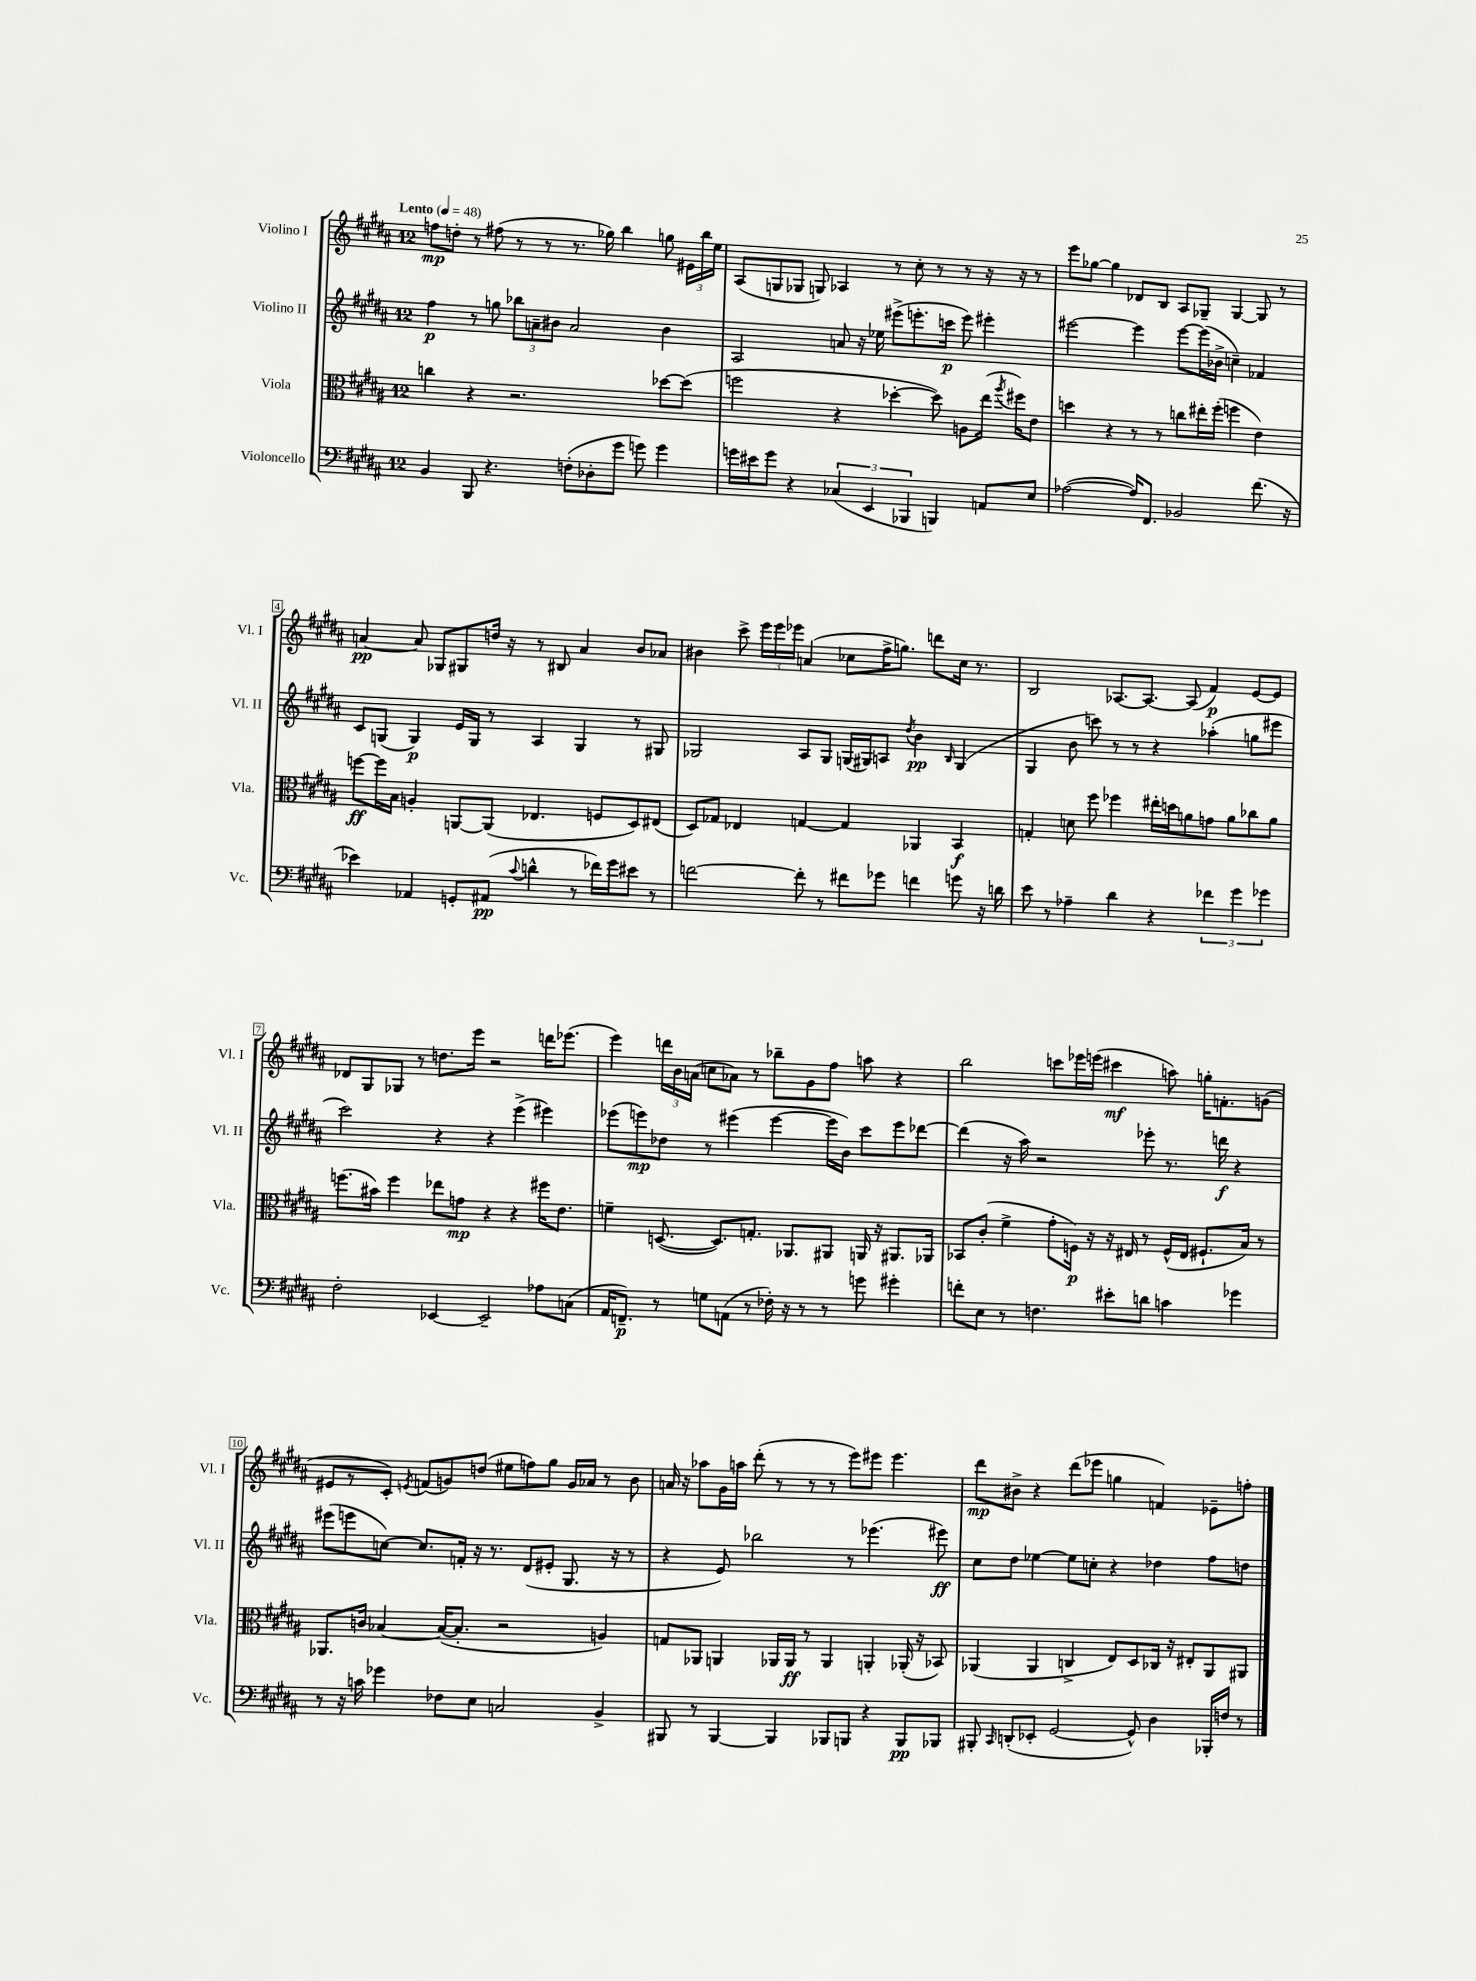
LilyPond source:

<<
\new StaffGroup <<
\new Staff = "s0" \with { instrumentName = "Violino I" shortInstrumentName = "Vl. I" } {
    \clef treble \key b \major \once \override Staff.TimeSignature.style = #'single-digit \time 12/8 \tempo "Lento" 4 = 48
    \autoBeamOff f''8[\mp d''8]-. r8 fis''8( r8 r8 r8. ges''16) b''4 g''8 \tuplet 3/2 { eis'16[ b''16 e''16] } |
    ais8[( g8 ges8] g8) aes4 r8 cis''8-. r8 r8 r16 r16 r8 |
    e'''8[ ges''8]~ ges''4 des'8[ b8] ais8[ ges8]-- ges4~ ges8 r8 |
    a'4~\pp a'8 ges8[ gis8 d''16] r16 r8 bis8 a'4 b'8[ aes'8] |
    bis'4 cis'''8-> \tuplet 3/2 { e'''16[ e'''16 ees'''16] } a'4( ces''8[ fis''16-> g''8.]) d'''8[ ces''16] r8. |
    b2 aes8.[~ aes8.]~ aes8( fis'4\p) e'8[~ e'8] |
    des'8[ gis8 ges8] r8 d''8.[ e'''16] r2 d'''16[ ees'''8.]( |
    e'''4) \tuplet 3/2 { d'''16[ b'16 a'16]( } c''8[ aes'8]) r8 bes''8[-- gis'8 fis''8] a''8 r4 |
    b''2 c'''8[ ees'''16 e'''16]( cis'''4\mf a''8) g''16[-. f'8.-. g'8]( |
    eis'8[ r8 cis'8]-.) \acciaccatura { e'8 } f'8[( g'8) d''8]( eis''8[ f''8) gis''8] g'16[ aes'16] r8 b'8 |
    a'16 r16 aes''8[ gis'16 a''16] dis'''8-.( r8 r8 r8 e'''8[) eis'''8] eis'''4. |
    dis'''8[\mp bis'8]-> r4 dis'''8[( ees'''8] g''4 f'4) ees'8[-- f''8]-. \bar "|." |
}
\new Staff = "s1" \with { instrumentName = "Violino II" shortInstrumentName = "Vl. II" } {
    \clef treble \key b \major \once \override Staff.TimeSignature.style = #'single-digit \time 12/8
    \autoBeamOff fis''4\p r8 g''8 \tuplet 3/2 { bes''8[ a'8-- bis'8] } a'2 bis'4 |
    ais2 a'8 r16 ees''16 eis'''8[->( e'''8.-. c'''16]\p e'''8) eis'''4-. |
    eis'''2~ eis'''4 eis'''8[~ eis'''16( bes'16]-> c''4--) fes'4 |
    cis'8[ g8]( g4\p) e'16[ g16] r8 ais4 g4 r8 gis8 |
    ges2 ais8[ ges8] g16[( gis16) a8] \acciaccatura { dis''8 } b'4\pp \grace { b16 } gis4( |
    gis4 b'8 c'''8) r8 r8 r4 aes''4-.( g''8[ eis'''8] |
    cis'''2) r4 r4 e'''4->( eis'''4) |
    ees'''8[( e'''8\mp) des''8] r8 eis'''4( eis'''4~ eis'''16[ b'16]) cis'''8[ eis'''8 des'''8]~ |
    des'''4( r16 ais''16) r2 ees'''8-. r8. d'''16\f r4 |
    eis'''8[( e'''8 c''8]~) c''8.[ f'16]-. r16 r8. dis'8[( eis'8]-. gis8. r16 r8 |
    r4 e'8) bes''2 r8 ees'''4.( eis'''8\ff) |
    cis''8[ dis''8] ees''4~ ees''8[ c''8]-. r4 des''4 fis''8[ d''8] \bar "|." |
}
\new Staff = "s2" \with { instrumentName = "Viola" shortInstrumentName = "Vla." } {
    \clef alto \key b \major \once \override Staff.TimeSignature.style = #'single-digit \time 12/8
    \autoBeamOff c''4 r4 r2. des''8[~ des''8]( |
    f''2 r4 des''4~-. des''8) a8[ e''16]( \acciaccatura { ais''8 } fis''16[) e'8] |
    d''4 r4 r8 r8 c''8[ eis''16-. fis''16]-.( f''4 e'4) |
    f''8[~\ff f''16 b16] a4-. a,8[~ a,8]( ees4. f8[ dis8) eis8]( |
    dis8[) ges8] ees4 g4~ g4 aes,4 b,4\f |
    g4-. d'8 fis''8 fes''4 eis''16[-. d''16 a'8 g'8] a'8[ ces''8 a'8] |
    f''8.[( bis'16]) f''4 ees''8[ g'8]\mp r4 r4 fis''16[ e'8.] |
    f'4-- d8.~( d8.[) g8.]-. aes,8.[ ais,8] a,16 r16 ais,8.[ aes,16] |
    bes,8[ cis'8]-.( fis'4-> gis'8[-. f16]\p) r16 r16 eis16 r8 f16[-^( eis16] fis8.[-! b16]) r8 |
    aes,8.[ c'16] bes4~ bes16[~( bes8.]-. r2 a4) |
    g8[ aes,8] a,4 aes,16[ aes,16]\ff r8 aes,4 a,4-. aes,16-.( r16 bes,8) |
    aes,4( aes,4 c4-> e8[) dis8 ces16] r16 eis8[-. aes,8 ais,8] \bar "|." |
}
\new Staff = "s3" \with { instrumentName = "Violoncello" shortInstrumentName = "Vc." } {
    \clef bass \key b \major \once \override Staff.TimeSignature.style = #'single-digit \time 12/8
    \autoBeamOff b,4 b,,8 r4. f8[-.( des8-. gis'8] g'8) g'4 |
    g'16[ eis'16 g'8] r4 \tuplet 3/2 { ces4( e,4 bes,,4 } b,,4) a,8[ e8] |
    aes2~( aes16[) fis,8.] bes,2 fis'8.( r16 |
    ees'4) aes,4 g,8[-. ais,8]\pp( \appoggiatura { cis'8 } d'4-^ r8 fes'16[) gis'16 eis'8] r8 |
    f'2~ f'8-. r8 fis'8[ ges'8] f'4 g'8 r16 d'16 |
    e'8 r8 aes4-- dis'4 r4 \tuplet 3/2 { fes'4 gis'4 ges'4 } |
    fis2-. ees,4~ ees,2-- aes8[ c8]( |
    ais,16[ f,8.]--\p) r8 g8[ a,8]( r8 fes16-.) r16 r8 r8 g'8 gis'4-. |
    f'8[-. e8] r8 f4. eis'8[-. d'8] c'4 ges'4 |
    r8 r16 c'16 ges'4 fes8[ e8] c2 b,4-> |
    bis,,8 r8 bis,,4~ bis,,4 bes,,8[ b,,8] r4 b,,8[\pp bes,,8] |
    bis,,8-. \grace { cis,16 } d,8[-.( ees,8]-. gis,2~ gis,8-^) dis4 bes,,16[-. f16] r8 \bar "|." |
}
>>
>>
\layout { \context { \Score \override BarNumber.stencil = #(make-stencil-boxer 0.1 0.3 ly:text-interface::print) } }
